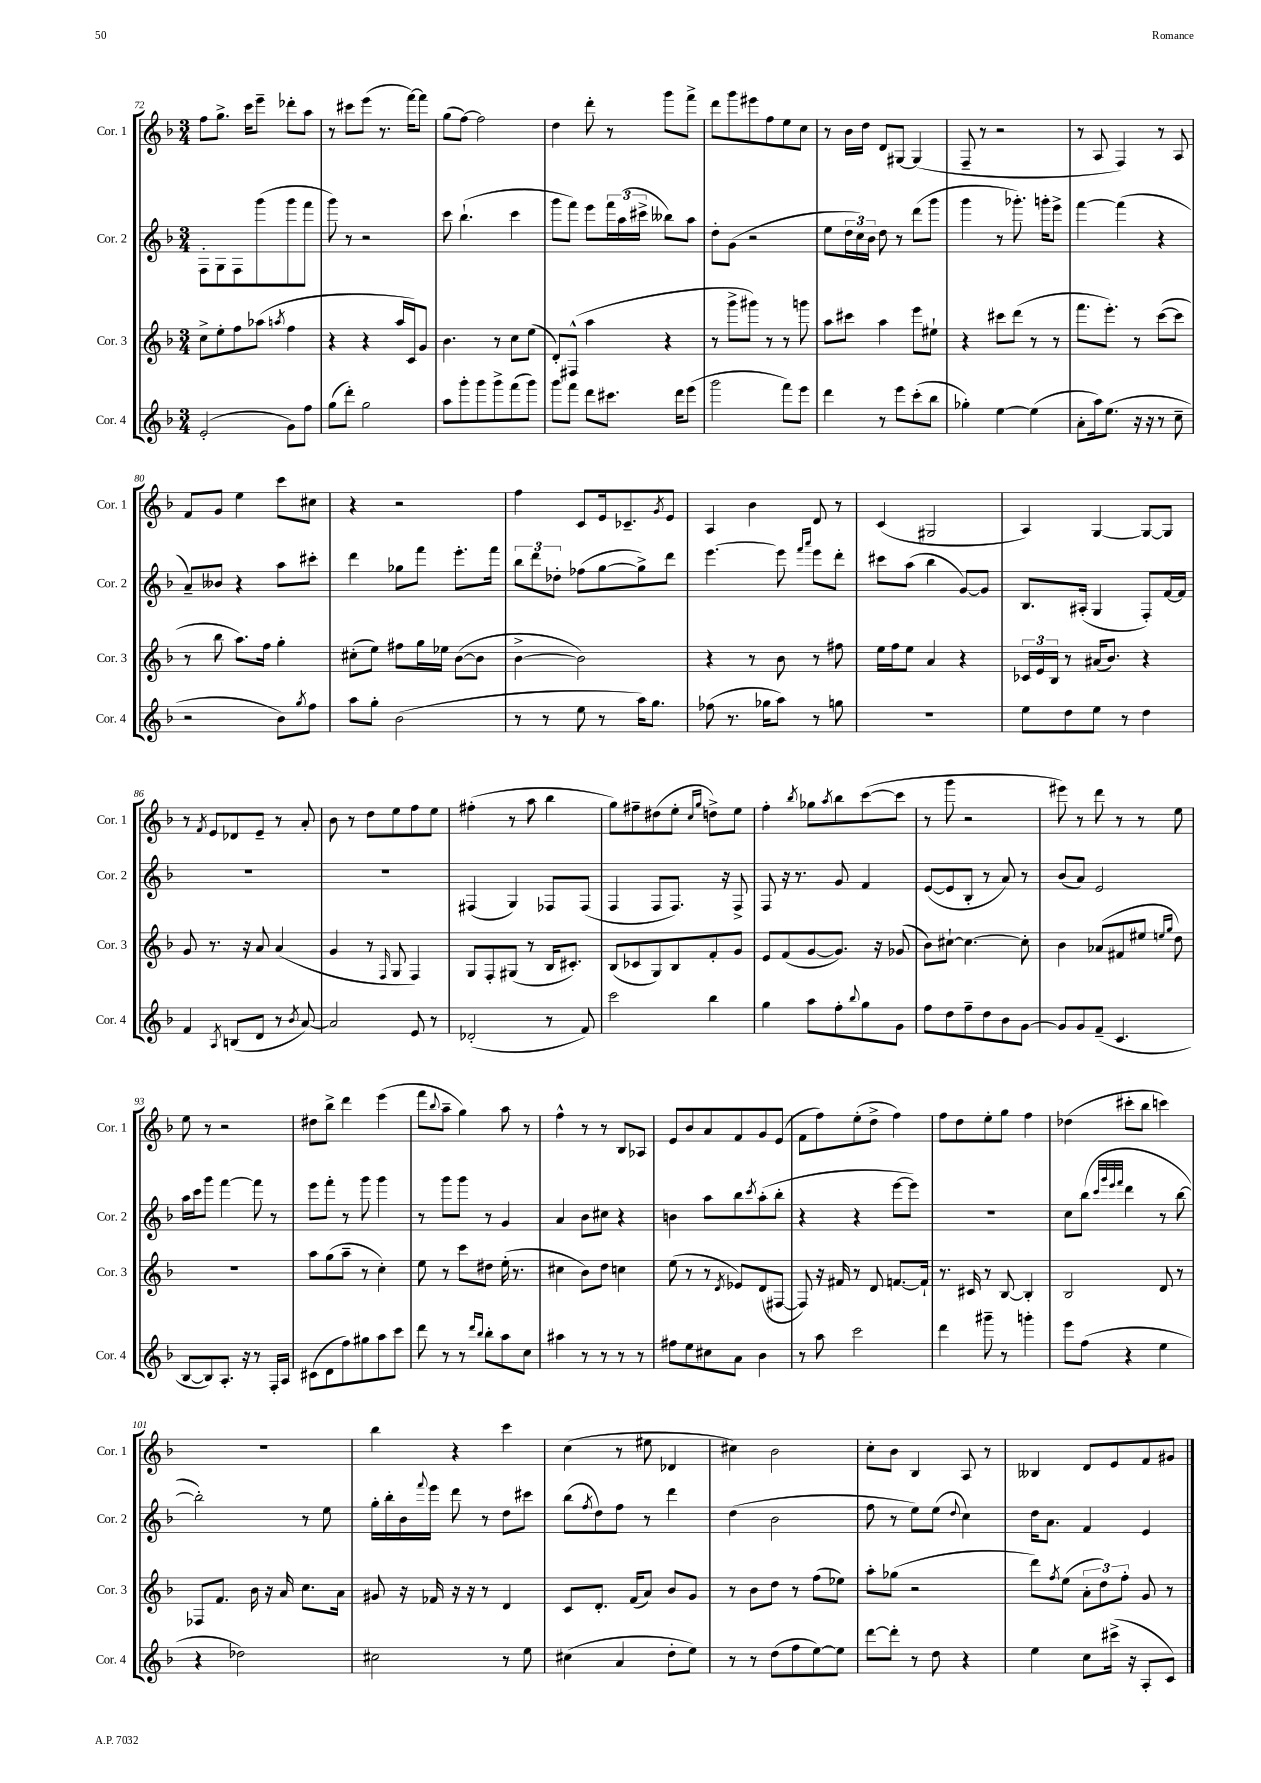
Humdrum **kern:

**kern	**kern	**kern	**kern
*staff4	*staff3	*staff2	*staff1
*clefG2	*clefG2	*clefG2	*clefG2
*k[b-]	*k[b-]	*k[b-]	*k[b-]
*M3/4	*M3/4	*M3/4	*M3/4
(2e'	8cc^	8F'	8ff
.	8ee'	8G	8.gg^
.	8ff	8F	.
.	.	.	16ccc
.	(8aa-	(8ggg	8eee~
.	8qaa	.	.
8g)	4ff	8ggg	8ddd-'
8ff	.	8fff	8aa
=	=	=	=
(8gg	4r	8ggg)	8r
8ddd')	.	8r	8ccc#
2gg	4r	2r	(8eee
.	.	.	8.r
.	16aa	.	.
.	16c)	.	[16fff)
.	8g	.	8fff]
=	=	=	=
8aa	4.b-	8ccc	(8gg
8ggg'	.	(4.bb-`	[8ff)
8ggg	.	.	2ff]
8ggg^	8r	.	.
(8fff	8cc	4ccc	.
8ggg)	(8ee	.	.
=	=	=	=
8ggg	8d')	8ggg	4dd
8fff	(8F#^^	8fff)	.
8ddd	4aa	8eee	8ddd'
8.ccc#	.	24fff	8r
.	.	(24aa	.
.	.	24ccc#^	.
.	4r	8bb--)	8ggg
16ddd	.	.	.
(8eee	.	8aa	8fff^
=	=	=	=
2ggg	8r	8dd'	8ddd
.	8ggg^	(8g	8ggg
.	8ggg#)	2r	8eee#
.	8r	.	8ff
8fff)	8r	.	8ee
8eee	8ggg	.	8cc
=	=	=	=
4ddd	8aa	8ee	8r
.	8ccc#	24dd	16b-
.	.	24cc)	.
.	.	.	16dd
.	.	24b-	.
8r	4aa	8dd	8d
8eee	.	8r	[8G#
(8ccc'	8eee	(8ddd	(4G#]
8bb-	8ee#`	8ggg	.
=	=	=	=
4gg-')	4r	4ggg	8F~
.	.	.	8r
[4ee	8ccc#	8r	2r
.	(8ddd	8.ggg-')	.
(4ee]	8r	.	.
.	.	16ggg'	.
.	8r	8eee^	.
=	=	=	=
8a'	8.fff	[4fff	8r
16aa)	.	.	8A
(8.ee	8.eee')	.	.
.	.	(4fff]	4F)
16r	8r	.	.
16r	.	.	.
8r	([8ccc	4r	8r
8cc~	8ccc]	.	8A
=	=	=	=
2r	8r	8a~)	8f
.	8bb-	8b--	8g
.	8.aa)	4r	4ee
.	16ff	.	.
8b-)	4gg'	8aa	8ccc
8qgg	.	.	.
8ff	.	8ccc#'	8cc#
=	=	=	=
8aa	(8cc#'	4ddd	4r
8gg'	8ee)	.	.
(2b-	8ff#	8gg-	2r
.	16gg	8fff	.
.	16ee-	.	.
.	([8b-	8.eee'	.
.	8b-]	.	.
.	.	16fff	.
=	=	=	=
8r	[4b-^	12bb-	4ff
.	.	12ddd	.
8r	.	.	.
.	.	12dd-'	.
8ee	2b-])	(8ff-	8c
8r	.	[8gg	16e
.	.	.	8.c-~
16aa)	.	8gg^])	.
8.gg	.	.	.
.	.	.	8qg
.	.	8ddd	8e
=	=	=	=
(8ff-	4r	[4.eee	4A
8.r	.	.	.
.	8r	.	4b-
16gg-	.	.	.
8aa)	8b-	8eee]	.
.	.	16qqfff	.
.	.	16qqaaa	.
8r	8r	8eee	8d
8gg	8ff#	8ddd'	8r
=	=	=	=
2.r	16ee	8ccc#	(4c
.	16ff	.	.
.	8ee	(8aa	.
.	4a	4bb-	2G#
.	4r	[8g)	.
.	.	8g]	.
=	=	=	=
8ee	24c-	8.B-	4A)
.	24e	.	.
.	24B-	.	.
8dd	8r	.	.
.	.	(16A#'	.
8ee	(16a#	4G	[4G
.	8.b-)	.	.
8r	.	.	.
4dd	4r	8F')	8G_
.	.	[16f	8G]
.	.	16f]	.
=	=	=	=
4f	8g	2.r	8r
.	.	.	8qf
.	8.r	.	8e
8qA	.	.	.
(8B	.	.	8d-
.	16r	.	.
8d	8a	.	8e~
8r	(4a	.	8r
8qb-	.	.	.
[8a)	.	.	8a'
=	=	=	=
2a]	4g	2.r	8b-
.	.	.	8r
.	8r	.	8dd
.	16qqF	.	.
.	8G	.	8ee
8e	4F)	.	8ff
8r	.	.	8ee
=	=	=	=
(2d-'	8G	(4F#	(4ff#'
.	8F'	.	.
.	(8G#	4G)	8r
.	8r	.	8aa
8r	16B-	8F-	4bb-
.	8.c#')	.	.
8f)	.	(8F-	.
=	=	=	=
2ccc	(8B-	4F	8gg)
.	8c-	.	8ff#~
.	8G)	8F	(8dd#
.	8B-	8.F)	8ee'
.	.	.	16qqcc
.	.	.	16qqgg
4bb-	8f'	.	8dd^)
.	.	16r	.
.	8g	8F^	8ee
=	=	=	=
4gg	8e	8F	4ff'
.	(8f	16r	.
.	.	8.r	.
.	.	.	8qbb-
8aa	[8g	.	8gg-
.	.	.	8qaa
8ff'	8.g])	8g	8bb-
8qqbb-	.	.	.
8gg	.	4f	([8ccc
.	16r	.	.
8g	(8g-	.	8ccc]
=	=	=	=
8ff	8b-)	([8e	8r
8dd	[8cc#`	8e]	8ggg
8ff~	4.cc#_	8B-'	2r
8dd	.	8r	.
8b-	.	8a)	.
[8g	8cc#']	8r	.
=	=	=	=
8g]	4b-	(8b-	8eee#)
8g	.	8a)	8r
(8f~	(8a-	2e	8ddd
4.c	8f#	.	8r
.	8ee#	.	8r
.	16qqee	.	.
.	16qqgg	.	.
.	8dd)	.	8ee
=	=	=	=
[8B-	2.r	16aa	8ee
.	.	16ccc	.
8B-])	.	8ggg	8r
8.A'	.	[4fff	2r
16r	.	.	.
8r	.	8fff]	.
16F'	.	8r	.
16A	.	.	.
=	=	=	=
(8c#	8aa	8eee	8dd#
8d	(8gg	8fff'	8bb-^
8ff)	8aa~	8r	4ddd
8gg#	8r	8ggg	.
8aa	4cc')	4ggg	(4eee
8ccc	.	.	.
=	=	=	=
8ddd	8ee	8r	8fff
.	.	.	8qqbb-
8r	8r	8ggg	8aa~
8r	8ccc	8ggg	4gg)
16qqddd	.	.	.
16qqbb-	.	.	.
8bb-'	8dd#	8r	.
8aa	(16ee'	4g	8aa
.	8.r	.	.
8cc	.	.	8r
=	=	=	=
4aa#	4cc#	4a	4ff^^
8r	8b-)	8b-	8r
8r	8dd	8cc#	8r
8r	4cc	4r	8B-
8r	.	.	8A-
=	=	=	=
8ff#	(8ee	4b	8e
8ee	8r	.	8b-
8cc#	8r	8aa	8a
.	8qd	.	.
8a	8e-)	8bb-	8f
.	.	8qccc	.
4b-	(8d	(8aa'	8g
.	[8F#	8bb-'	(8e
=	=	=	=
8r	8F#])	4r	8f
8aa	16r	.	8ff)
.	16f#	.	.
2ccc	8r	4r	(8ee'
.	8d	.	8dd^
.	[8.f	[8eee	4ff)
.	.	8eee])	.
.	16f`]	.	.
=	=	=	=
4ddd	8.r	2.r	8ff
.	.	.	8dd
.	16c#	.	.
8ggg#~	8r	.	8ee'
8r	[8B-	.	8gg
4ggg'	4B-']	.	4ff
=	=	=	=
8eee	2B-	8cc	(4dd-
(8ff	.	(8bb-	.
.	.	32qqccc	.
.	.	32qqggg	.
.	.	32qqeee	.
.	.	32qqfff	.
4r	.	4ddd	8ccc#'
.	.	.	8bb-
4ee	8d	8r	4ccc)
.	8r	[8bb-	.
=	=	=	=
4r	8F-	2bb-'])	2.r
.	8.f	.	.
2dd-)	.	.	.
.	16b-	.	.
.	16r	.	.
.	16a	.	.
.	8.cc	8r	.
.	.	8ee	.
.	16a	.	.
=	=	=	=
2cc#	8g#	16gg'	4bb-
.	.	16bb-'	.
.	16r	16b-	.
.	.	8qqfff	.
.	16f-	16eee	.
.	16r	8ddd	4r
.	16r	.	.
.	8r	8r	.
8r	4d	8dd	4ccc
8ee	.	8ccc#	.
=	=	=	=
(4cc#	8c	(8bb-	(4cc
.	.	8qff	.
.	8.d'	8dd)	.
4a	.	8ff	8r
.	(16f	.	.
.	8a)	8r	8ee#
8dd'	8b-	4ddd	4d-
8ee)	8g	.	.
=	=	=	=
8r	8r	(4dd	4cc#)
8r	8b-	.	.
(8dd	8dd	2b-	2b-
8ff	8r	.	.
[8ee)	(8ff	.	.
8ee]	8ee-)	.	.
=	=	=	=
[8ddd	8aa'	8ff	8cc'
8ddd']	(8gg-	8r	8b-
8r	2r	8ee)	4B-
8dd	.	(8ee	.
.	.	8qqdd	.
4r	.	4cc)	8A
.	.	.	8r
=	=	=	=
4ee	8ddd)	16dd	4B--
.	.	8.a	.
.	8qff	.	.
.	(8ee	.	.
8cc	12a'	4f	8d
.	12dd)	.	.
(16ccc#^	.	.	8e
.	12ff'	.	.
16r	.	.	.
8A'	8g	4e	8f
8c)	8r	.	8g#
==	==	==	==
*-	*-	*-	*-
